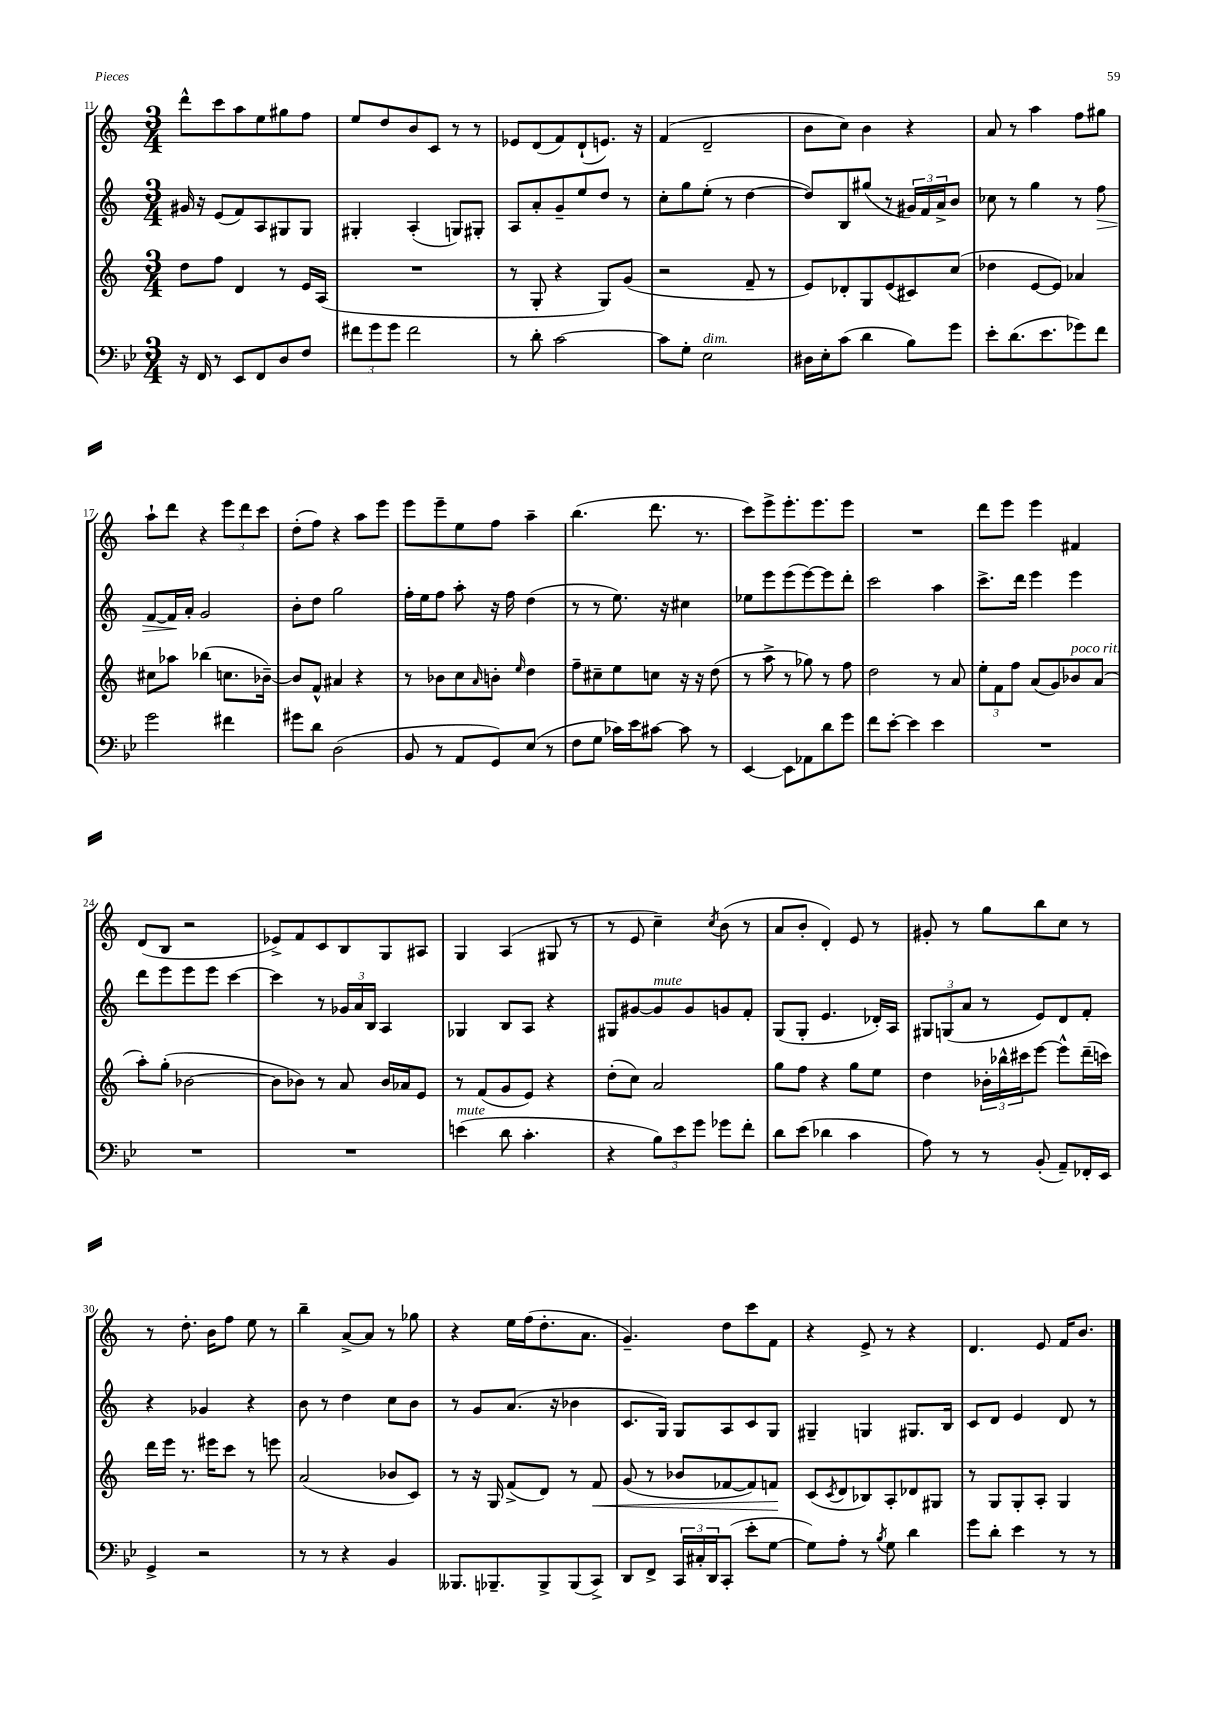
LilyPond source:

<<
\new StaffGroup <<
\new Staff = "s0" {
    \clef treble \key c \major \numericTimeSignature \time 3/4
    d'''8-^ c'''8 a''8 e''8 gis''8 f''8 |
    e''8 d''8 b'8 c'8 r8 r8 |
    ees'8 d'8( f'8) d'8-!( e'8.) r16 |
    f'4( d'2-- |
    b'8 c''8) b'4 r4 |
    a'8 r8 a''4 f''8 gis''8 |
    a''8-! d'''8 r4 \tuplet 3/2 { e'''8 d'''8 c'''8 } |
    d''8-.( f''8) r4 a''8 e'''8 |
    e'''8 e'''8-- e''8 f''8 a''4-- |
    b''4.( d'''8. r8. |
    c'''8) e'''8-> e'''8.-. e'''8. e'''8 |
    R2. |
    d'''8 e'''8 e'''4 fis'4 |
    d'8( b8 r2 |
    ees'8->) f'8 c'8 b8 g8 ais8 |
    g4 a4( gis8 r8 |
    r8 e'8 c''4--) \acciaccatura { c''8 } b'8( r8 |
    a'8 b'8-. d'4-.) e'8 r8 |
    gis'8-. r8 g''8 b''8 c''8 r8 |
    r8 d''8.-. b'16 f''8 e''8 r8 |
    b''4-- a'8~-> a'8 r8 ges''8 |
    r4 e''16 f''16( d''8.-. a'8. |
    g'4.--) d''8 c'''8 f'8 |
    r4 e'8-> r8 r4 |
    d'4. e'8 f'16 b'8. \bar "|." |
}
\new Staff = "s1" {
    \clef treble \key c \major \numericTimeSignature \time 3/4
    gis'16 r16 e'8( f'8) a8 gis8 gis8 |
    gis4-. a4-.( g8) gis8-. |
    a8 a'8-. g'8-- e''8 d''8 r8 |
    c''8-. g''8 e''8-.( r8 d''4~ |
    d''8) b8 gis''8( r8 \tuplet 3/2 { gis'16) f'16 a'16-> } b'8 |
    ces''8 r8 g''4 r8 f''8\> |
    f'8~ f'16\! a'16-. g'2 |
    b'8-. d''8 g''2 |
    f''16-. e''16 f''8 a''8-. r16 f''16 d''4( |
    r8 r8 e''8.) r16 cis''4 |
    ees''8 e'''8 e'''8( e'''8~) e'''8 d'''8-. |
    c'''2 a''4 |
    c'''8.-> d'''16 e'''4 e'''4 |
    d'''8 e'''8 e'''8 e'''8 c'''4~ |
    c'''4 r8 \tuplet 3/2 { ges'16 a'16 b16 } a4 |
    ges4 b8 a8 r4 |
    gis8 gis'8~ gis'8^\markup { \italic "mute" } gis'8 g'8 f'8-. |
    g8( g8-. e'4. des'16-.) a16 |
    \tuplet 3/2 { gis8 g8( a'8 } r8 e'8) d'8 f'8-. |
    r4 ges'4 r4 |
    b'8 r8 d''4 c''8 b'8 |
    r8 g'8 a'8.( r16 bes'4 |
    c'8. g16) g8 a8 c'8 g8 |
    gis4-- g4 gis8. b16 |
    c'8 d'8 e'4 d'8 r8 \bar "|." |
}
\new Staff = "s2" {
    \clef treble \key c \major \numericTimeSignature \time 3/4
    d''8 f''8 d'4 r8 e'16 a16( |
    R2. |
    r8 g8-. r4 g8) g'8( |
    r2 f'8-- r8 |
    e'8) des'8-. g8 e'8( cis'8) c''8( |
    des''4 e'8~ e'8) aes'4 |
    cis''8 aes''8 bes''4( c''8. bes'16~--) |
    bes'8 f'8-^ ais'4 r4 |
    r8 bes'8 c''8 \grace { a'16 } b'8-. \grace { e''16 } d''4 |
    f''8-- cis''8-- e''8 c''8 r16 r16 d''8( |
    r8 a''8-> r8 ges''8) r8 f''8 |
    d''2 r8 a'8 |
    \tuplet 3/2 { e''8-. f'8 f''8 } a'8( g'8) bes'8^\markup { \italic "poco rit." } a'8( |
    a''8-.) g''8-.( bes'2~ |
    bes'8 bes'8) r8 a'8 bes'16 aes'16 e'8 |
    r8 f'8( g'8 e'8) r4 |
    d''8-.( c''8) a'2 |
    g''8 f''8 r4 g''8 e''8 |
    d''4 \tuplet 3/2 { bes'16-. bes''16-^ cis'''16 } e'''8~ e'''8-^ d'''16--( c'''16) |
    d'''16 e'''16 r8. eis'''16 c'''8 r8 e'''8 |
    a'2( bes'8 c'8) |
    r8 r16 g16 f'8->( d'8) r8 f'8\< |
    g'8( r8 bes'8 fes'8~ fes'8) f'8\! |
    c'8( \acciaccatura { c'8 } d'8 bes8) a8-. des'8 gis8 |
    r8 g8 g8-. a8-. g4 \bar "|." |
}
\new Staff = "s3" {
    \clef bass \key bes \major \numericTimeSignature \time 3/4
    r16 f,16 r8 ees,8 f,8 d8 f8 |
    \tuplet 3/2 { fis'8 g'8 g'8 } fis'2 |
    r8 d'8-. c'2~ |
    c'8 g8-. ees2^\markup { \italic "dim." } |
    dis16 ees16-. c'8( d'4 bes8) g'8 |
    ees'8-. d'8.( ees'8. ges'8) f'8 |
    g'2 fis'4 |
    gis'8 d'8 d2( |
    bes,8 r8 a,8 g,8) ees8( r8 |
    f8 g8 ces'16) ees'16 cis'8~ cis'8 r8 |
    ees,4~ ees,8 aes,8 d'8 g'8 |
    f'8 ees'8~-. ees'4 ees'4 |
    R2. |
    R2. |
    R2. |
    e'4^\markup { \italic "mute" }( d'8 c'4.-. |
    r4 \tuplet 3/2 { bes8) ees'8 g'8 } ges'8 f'8-. |
    d'8 ees'8( des'4 c'4 |
    a8) r8 r8 bes,8-.( a,8--) fes,16-. ees,16 |
    g,4-> r2 |
    r8 r8 r4 bes,4 |
    beses,,8. bes,,8.-- bes,,8-> bes,,8( c,8->) |
    d,8 f,8-> \tuplet 3/2 { c,16 cis16-. d,16 } c,8-.( ees'8-. g8~ |
    g8) a8-. r8 \acciaccatura { bes8 } g8 d'4 |
    g'8 d'8-. ees'4 r8 r8 \bar "|." |
}
>>
>>
\layout { \context { \Score currentBarNumber = #11 } }
